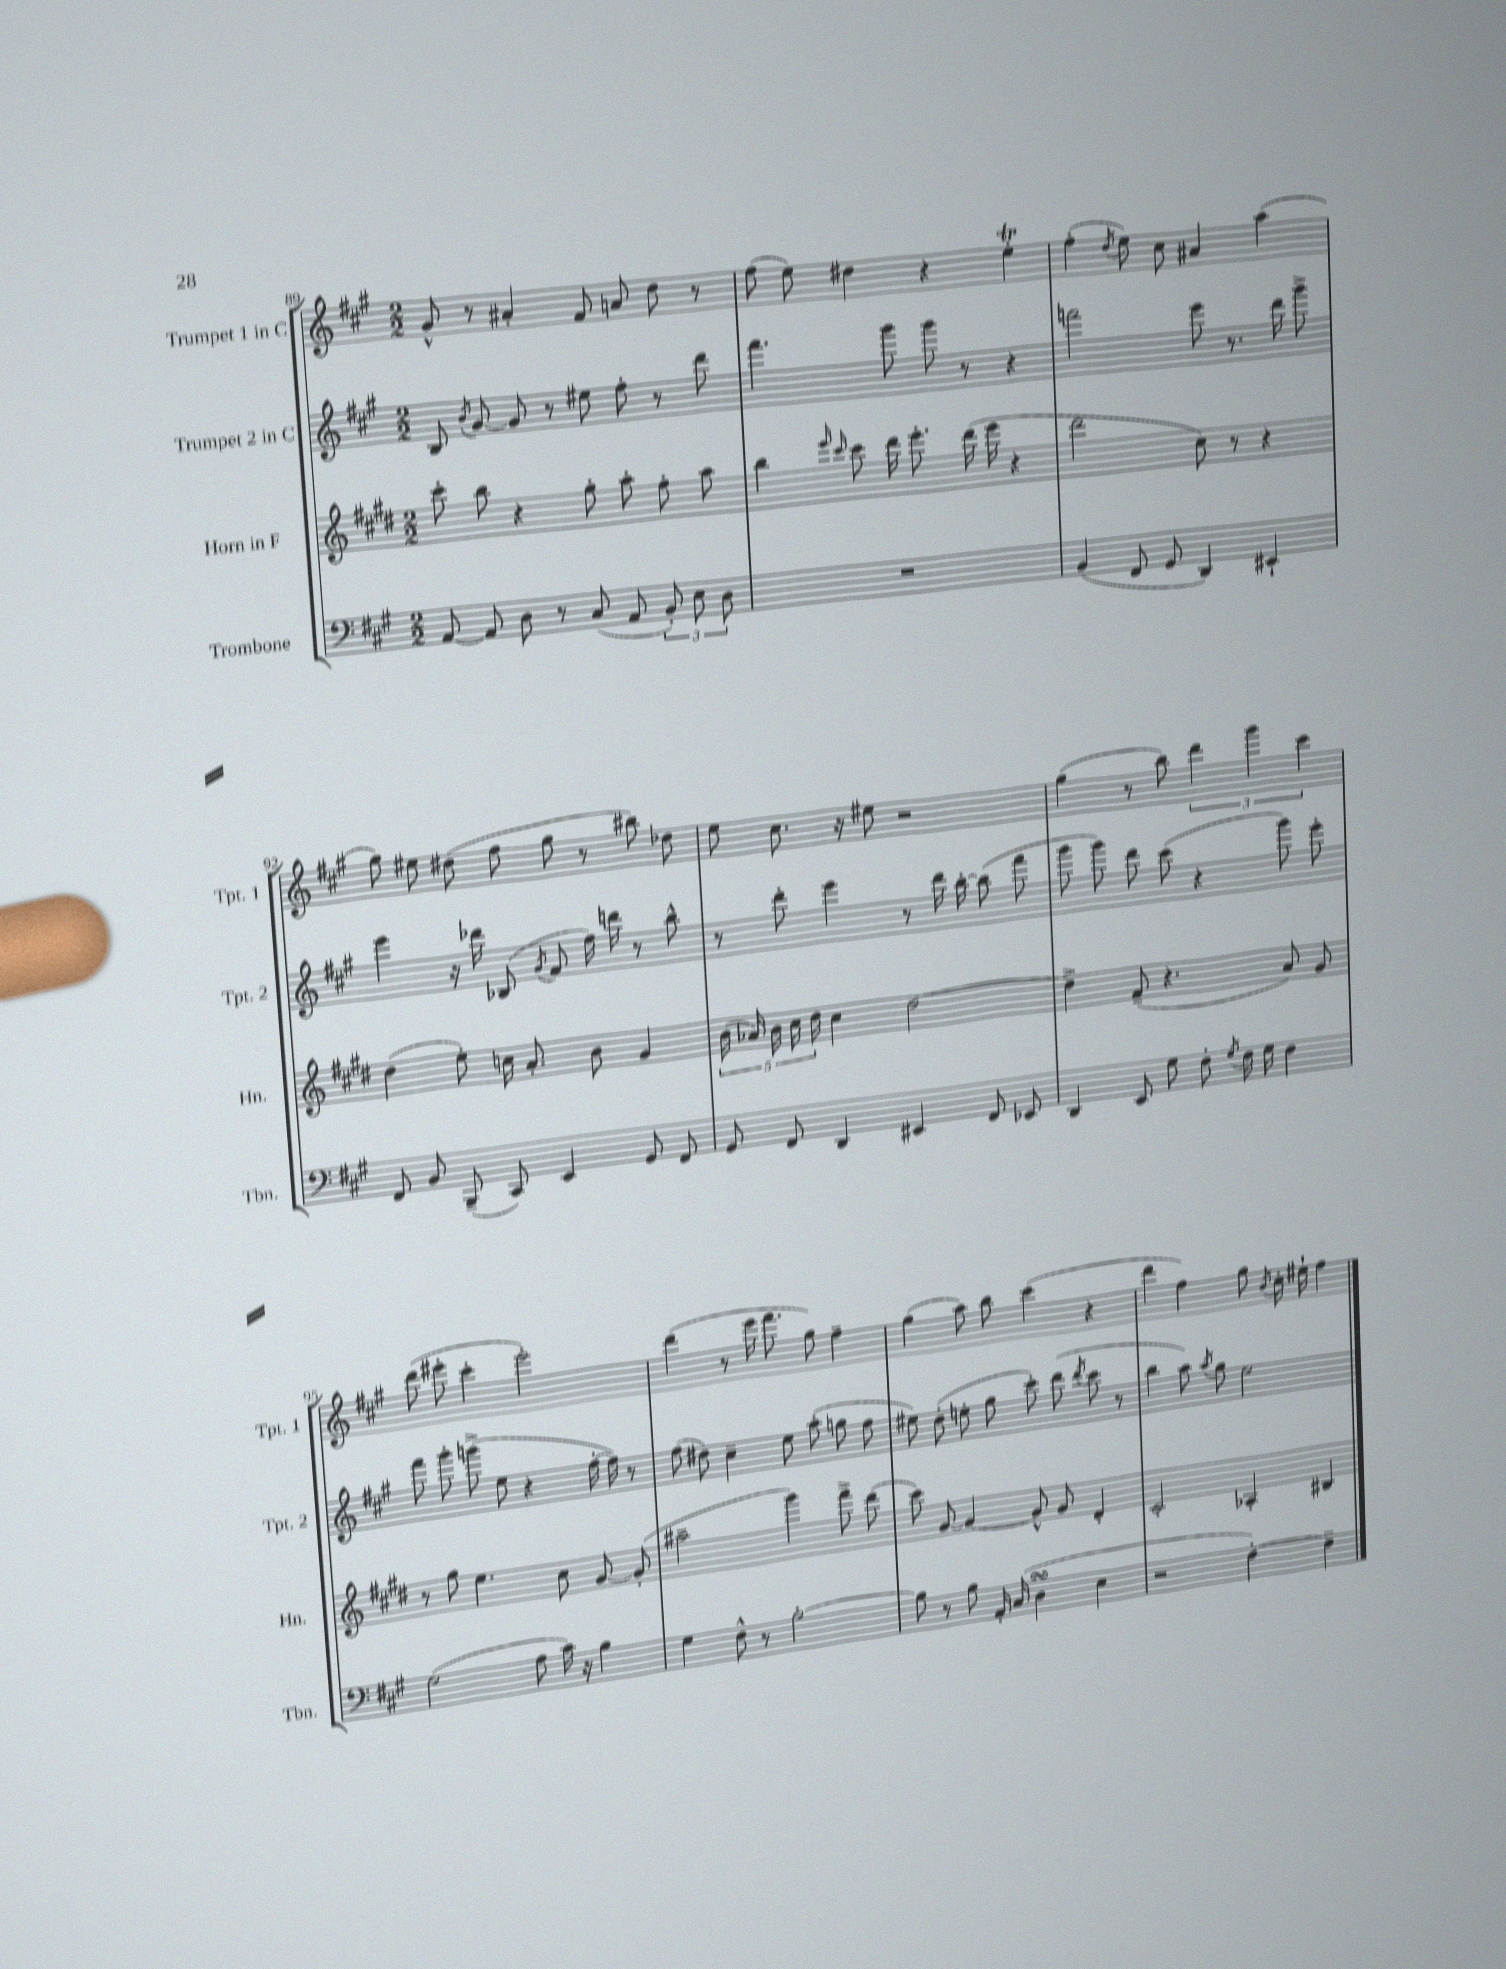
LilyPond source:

<<
\new StaffGroup <<
\new Staff = "s0" \with { instrumentName = "Trumpet 1 in C" shortInstrumentName = "Tpt. 1" } {
    \clef treble \key a \major \numericTimeSignature \time 2/2
    \autoBeamOff gis'8-^ r8 ais'4-. fis'8 a'8 d''8 r8 |
    fis''8( e''8) dis''4 r4 e''4-.\trill |
    fis''4-.( \acciaccatura { d''8 } e''8) cis''8 ais'4 a''4( |
    gis''8) eis''8 dis''8( fis''8 gis''8 r8 bis''8) des''8 |
    e''8 cis''8. r16 eis''8 r2 |
    gis''4( r8 b''8) \tuplet 3/2 { d'''4 gis'''4 cis'''4 } |
    d'''8( eis'''8-. cis'''4-. eis'''2-.) |
    d'''4( r8 e'''16 fis'''8. gis''8) fis''4-- |
    gis''4( a''8) b''8 cis'''4( r4 |
    d'''4 fis''4) gis''8 \acciaccatura { b'8 } cis''16-. eis''16-! fis''4 \bar "|." |
}
\new Staff = "s1" \with { instrumentName = "Trumpet 2 in C" shortInstrumentName = "Tpt. 2" } {
    \clef treble \key a \major \numericTimeSignature \time 2/2
    \autoBeamOff b8 \acciaccatura { b'8 } gis'8~ gis'8 r8 eis''8 fis''8-. r8 d'''8 |
    fis'''4. gis'''8 gis'''8 r8 r4 |
    f'''2 e'''8 r8. d'''16 gis'''8-> |
    e'''4 r16 des'''16 bes8( \acciaccatura { gis'8 } fis'8 fis''16) d'''16 r8 b''8-^ |
    r8 d'''8-. e'''4 r8 d'''16 b''16~-. b''8( fis'''8 |
    gis'''8 gis'''8) d'''8 cis'''8( r4 gis'''8) e'''8-. |
    fis'''8 gis'''8-. g'''8->( e''8 r4 fis''16~-. fis''16) r8 |
    fis''8( dis''8) cis''4-- e''8 a''8-.( g''8 fis''8 |
    eis''8) d''8-.( e''8-. gis''8 cis'''8-.) d'''8( \acciaccatura { d'''8 } cis'''8 r8 |
    b''4 a''8) \acciaccatura { a''8 } gis''8 e''2 \bar "|." |
}
\new Staff = "s2" \with { instrumentName = "Horn in F" shortInstrumentName = "Hn." } {
    \clef treble \key e \major \numericTimeSignature \time 2/2
    \autoBeamOff cis'''8-. b''8 r4 gis''8-. a''8-. fis''8-. a''8 |
    b''4 \grace { e'''16 cis'''16 } cis'''8 dis'''16 e'''8.-. dis'''16( e'''16 r4 |
    dis'''2 cis''8) r8 r4 |
    dis''4( e''8-.) c''16 a'8.-. b'8 gis'4 |
    \tuplet 5/4 { b'16( aes'16) b'16 cis''16 dis''16 } cis''4 dis''2~ |
    dis''4-> fis'8--( r4. a'8) gis'8 |
    r8 gis''8 e''4. cis''8 gis'8~ gis'8-.( |
    ais''2-- gis'''4) fis'''8-> dis'''8( |
    cis'''8) gis'8~ gis'4~ gis'8-^ gis'8 dis'4-. |
    cis'2-. aes4-. bis4 \bar "|." |
}
\new Staff = "s3" \with { instrumentName = "Trombone" shortInstrumentName = "Tbn." } {
    \clef bass \key a \major \numericTimeSignature \time 2/2
    \autoBeamOff a,8~ a,8 d8 r8 cis8( a,8 \tuplet 3/2 { b,8-.) e8 d8 } |
    R1 |
    b,4( fis,8 gis,8 d,4) eis,4-! |
    fis,8 b,8 b,,8--( cis,8) e,4 gis,8 fis,8 |
    gis,8 fis,8 d,4 eis,4 fis,8 ees,8 |
    d,4 e,8 gis8 fis8-. \acciaccatura { gis8 } fis16 gis16 fis4 |
    gis2( a8 cis'16) r16 b4 |
    gis4 fis8-^ r8 b2~-. |
    b8 r8 b8 a,16-. cis16( d4\turn e4 |
    r2 fis4~-.) fis4-- \bar "|." |
}
>>
>>
\layout { \context { \Score currentBarNumber = #89 } }
